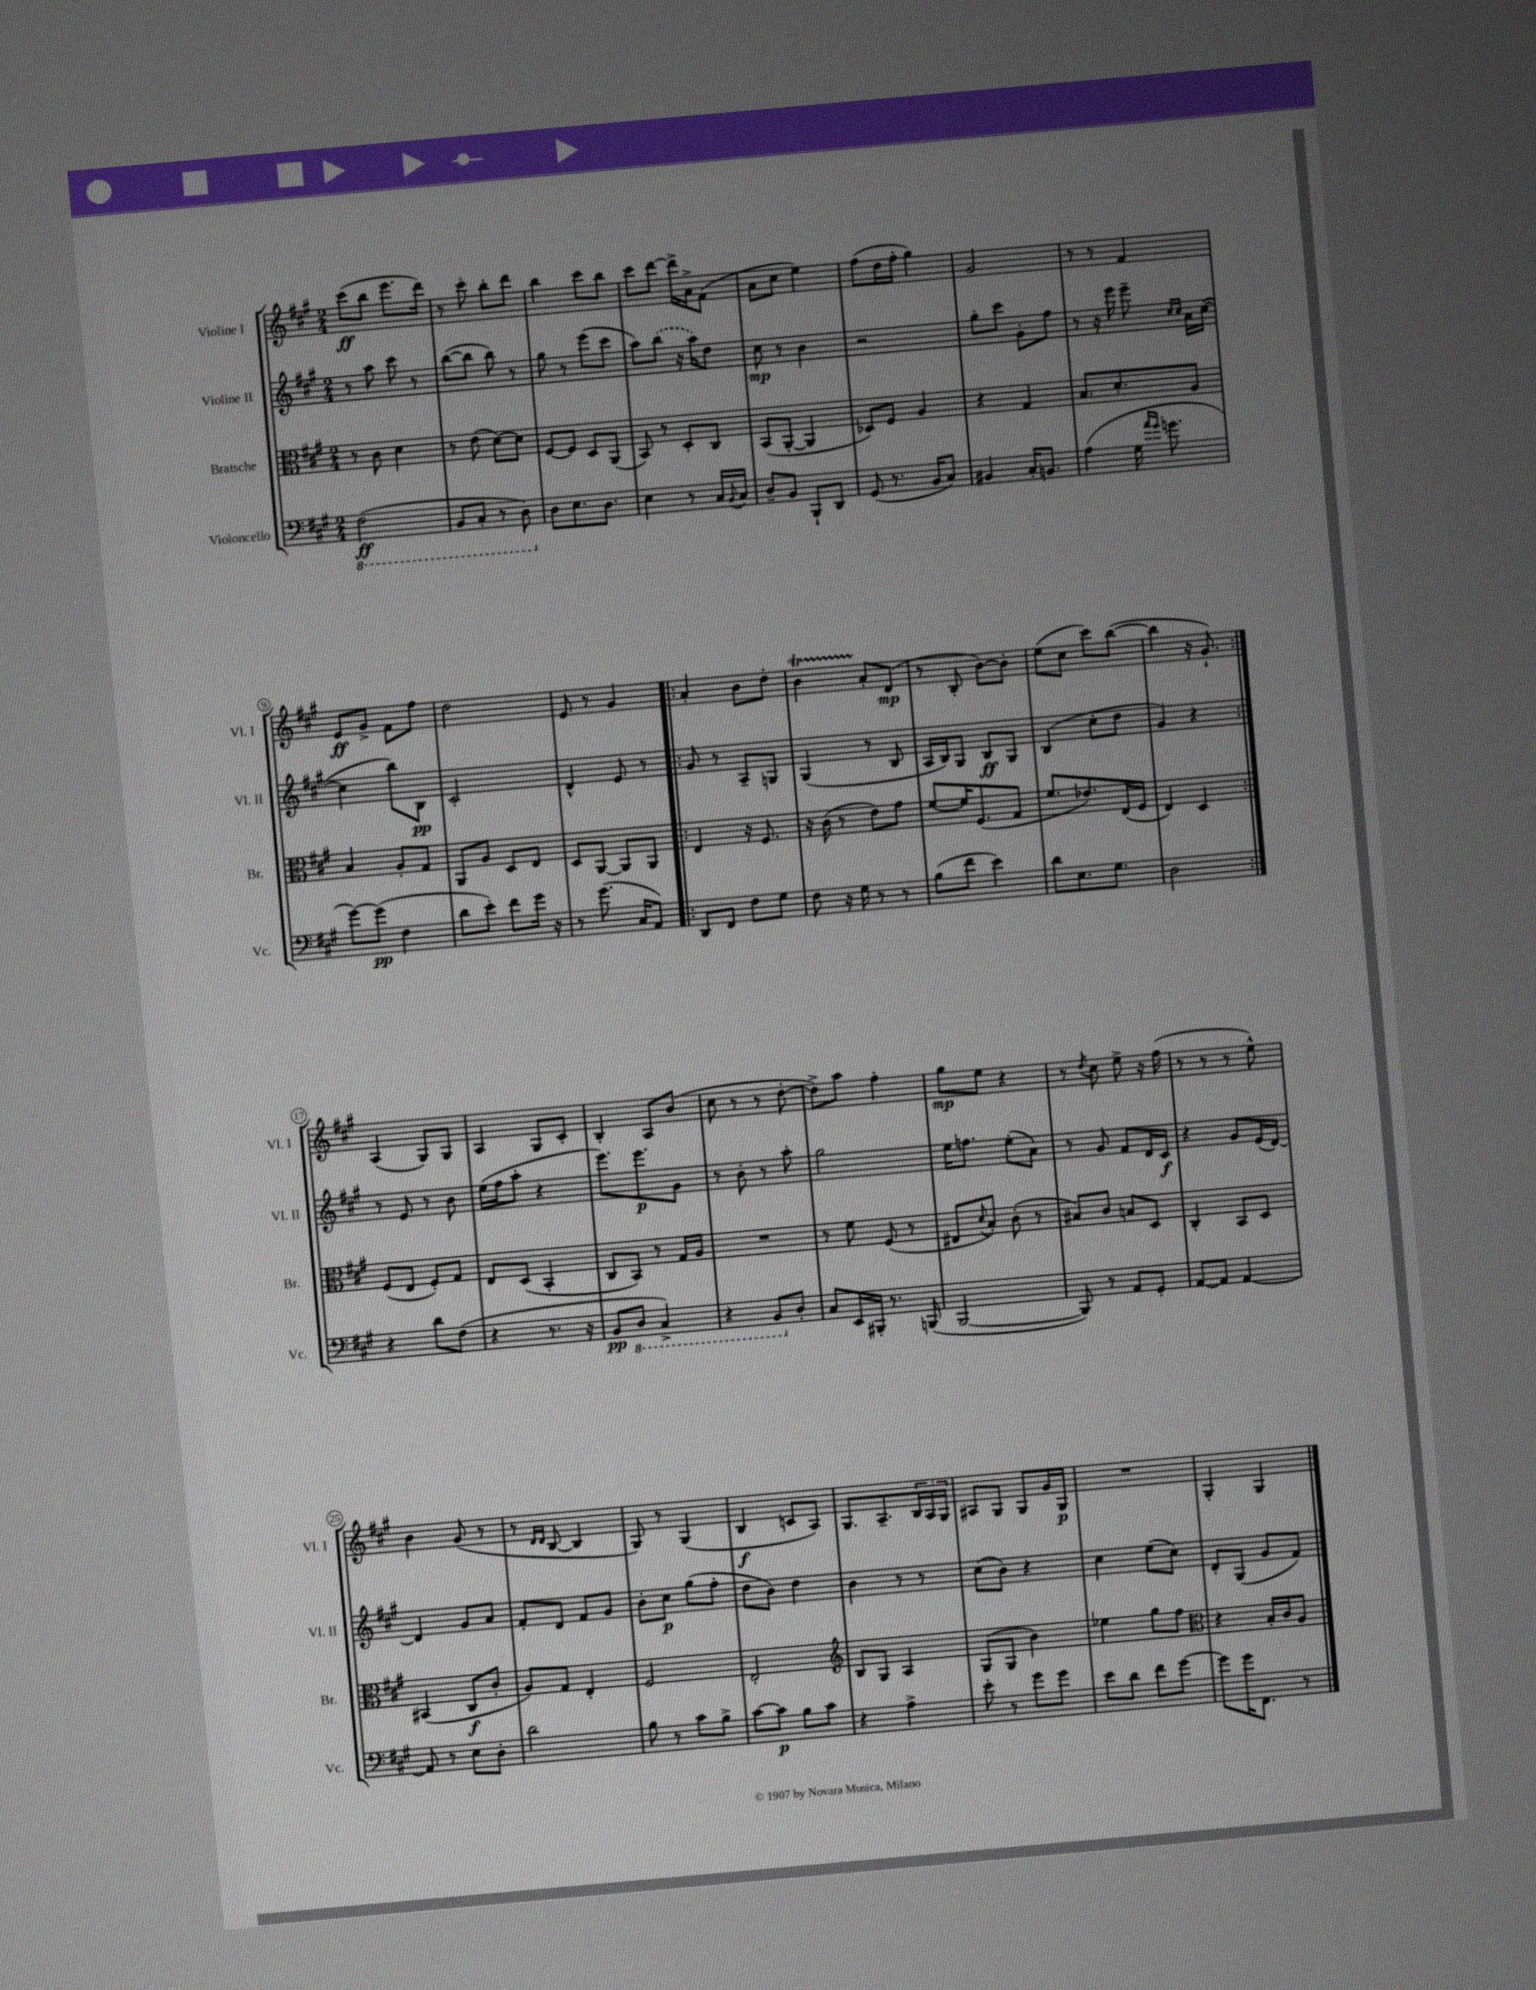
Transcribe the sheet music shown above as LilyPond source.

<<
\new StaffGroup <<
\new Staff = "s0" \with { instrumentName = "Violine I" shortInstrumentName = "Vl. I" } {
    \clef treble \key a \major \numericTimeSignature \time 2/4
    cis'''8\ff( b''8 e'''8. d'''16) |
    r8 cis'''8-. b''8-. d'''8 |
    b''4 cis'''8 b''8 |
    cis'''8 d'''8~ d'''16-> a'16-> fis'8( |
    a'8 cis''8 e''4) |
    fis''8( d''16 fis''16-. gis''4) |
    gis'2 |
    r8 r8 fis'4 |
    e'8\ff gis'8-> fis'8 fis''8 |
    d''2 |
    e'8 r8 gis'4 |
    \repeat volta 2 { a'4-. b'8 d''8-. |
    b'4\startTrillSpan a'8-.\stopTrillSpan d'8\mp( |
    r8 b8-. b'8~) b'8-. |
    e''8( cis''8 cis'''8) b''8~( |
    b''4 r16 gis'8.-!) | }
    a4( gis8) gis8 |
    a4 gis8 cis'8-. |
    b4-. a8 b'8( |
    cis''8 r8 r8 d''8~-. |
    d''8->) a''8 fis''4-. |
    gis''8\mp e''8 r4 |
    r8 \acciaccatura { d''8 } cis''8 e''8-> r16 fis''16( |
    r8 r8 r8 e''8-^) |
    b'4 gis'8( r8 |
    r8 \grace { d'16 d'16 } b8~ b4 |
    gis8) r8 gis4( |
    b4\f c'8 a8) |
    gis8. a8.-- \tuplet 3/2 { b16 a16 gis16 } |
    ais8 gis8 gis8 gis'16 gis16\p |
    R2 |
    gis4-. gis4 \bar "|." |
}
\new Staff = "s1" \with { instrumentName = "Violine II" shortInstrumentName = "Vl. II" } {
    \clef treble \key a \major \numericTimeSignature \time 2/4
    r8 a''8 cis'''8 r8 |
    b''8~( b''8 b''8) r8 |
    gis''8 r8 e'''8( cis'''8 |
    a''8) \once \slurDashed b''8( r16 a''16) d''8 |
    cis''8\mp r8 b'4 |
    r2 |
    gis''8-. cis'''8 gis'8-. fis''8 |
    r8 r16 e'''16 e'''8-- \grace { cis''16 cis''16 } a'16 cis''16~( |
    cis''4 b''8) b8\pp |
    cis'2-. |
    d'4-^ e'8 r8 |
    \repeat volta 2 { gis'8 r8 a8-- g8 |
    gis4( r8 b8 |
    a16 b16) gis8 b8\ff gis8 |
    b4( cis''8-. d''8 |
    gis'4) r4 | }
    r8 e'8 r8 b'8 |
    e''16( fis''16 a''8-. r4 |
    e'''8.) e'''8.\p gis'8 |
    r8 b'8-. r8 a''8-. |
    gis''2 |
    e''16 f''8. e''8-.( a'8) |
    r8 gis'8 fis'8 d'16 cis'16\f |
    r4 gis'8 e'16( d'16~) |
    d'4 gis'8 a'8 |
    fis'8-. d'8 fis'8 gis'8 |
    b'8-. cis''8\p gis''8( fis''8-. |
    d''8 b'8) d''4 |
    b'4 r8 r8 |
    cis''8( b'8) r4 |
    cis''4 e''8( cis''8) |
    d'8-. gis8( gis'8 fis'8) \bar "|." |
}
\new Staff = "s2" \with { instrumentName = "Bratsche" shortInstrumentName = "Br." } {
    \clef alto \key a \major \numericTimeSignature \time 2/4
    r8 cis'8 d'4 |
    r8 e'8( d'8~) d'8 |
    fis8~ fis8 d8 a,8( |
    b,8) r8 d8-. cis8 |
    b,8( a,8~-. a,4 |
    des8) fis8 a4 |
    r4 gis4 |
    b8. d'8.-. a8 |
    b4 a8-. gis8 |
    a,8 a8 d8 e8 |
    d8 a,8~ a,8 a,8 |
    \repeat volta 2 { e4 r16 fis8. |
    r16 cis'16( r8 e'8) gis'8 |
    fis'8~ fis'16 fis8.( gis8 |
    fis'8. ees'8.) e16( fis16 |
    e4) d4 | }
    fis8( e8 fis8-.) gis8 |
    e8 d8( b,4-. |
    cis8 b,8) r8 gis16 a16 |
    R2 |
    r8 fis'8 fis8( r8 |
    eis8 \appoggiatura { d'8 } b8-.) cis'8-.( r8 |
    bis8) cis'8 b8 d8 |
    cis4-. b,8 d8 |
    bis,4( cis8\f cis'8-. |
    a8) gis8 e4-. |
    fis2 |
    e2-. |
    \clef treble b8 gis8 a4 |
    gis8( gis8 b'4) |
    ees''4 gis''8 fis''8 |
    \clef alto r4 b16-. cis'16 a8 \bar "|." |
}
\new Staff = "s3" \with { instrumentName = "Violoncello" shortInstrumentName = "Vc." } {
    \clef bass \key a \major \numericTimeSignature \time 2/4
    \ottava #-1 fis,2\ff( |
    b,,8 cis,8-. r8 d,8) \ottava #0 |
    d8 e8. d8. |
    e4 r8 cis16 \appoggiatura { b,8 } cis16 |
    d8-- b,8 b,,8-! d,8 |
    gis,8( r8. b,16 cis8) |
    bis,4 cis16-. b,8. |
    a4( gis16 \grace { a'16 gis'16 } g'8. |
    gis'8~) gis'8\pp( fis4 |
    d'8 e'8-.) fis'8 gis'16 r16 |
    r8 gis'8.( cis16 a,8) |
    \repeat volta 2 { d,8 fis,8 fis8 gis8 |
    fis8 r16 gis16 r8 r8 |
    b8( fis'8 e'4) |
    d'8 e8. gis8. |
    d2 | }
    r4 d'8 fis8( |
    r4 r8. r16 |
    b,8\pp \ottava #-1 d,8 cis,4->) |
    r4 b,,8 \ottava #0 d8-. |
    cis8 e,16 bis,,16-. r8. b,,16( |
    b,,2~ |
    b,,8) r8 a,8 gis,8-. |
    a,8~ a,8 a,4~ |
    a,8 r8 e8 d8-. |
    d'2 |
    b8 r8 cis'8 b8-> |
    cis'8~ cis'8\p b8 cis'8 |
    r4 a4-> |
    e'8-. r8 gis'8 gis'8 |
    e'8 d'8 fis'8 gis'8~ |
    gis'8 gis'16 fis,8. r8 \bar "|." |
}
>>
>>
\layout { \context { \Score \override BarNumber.stencil = #(make-stencil-circler 0.1 0.3 ly:text-interface::print) } }
